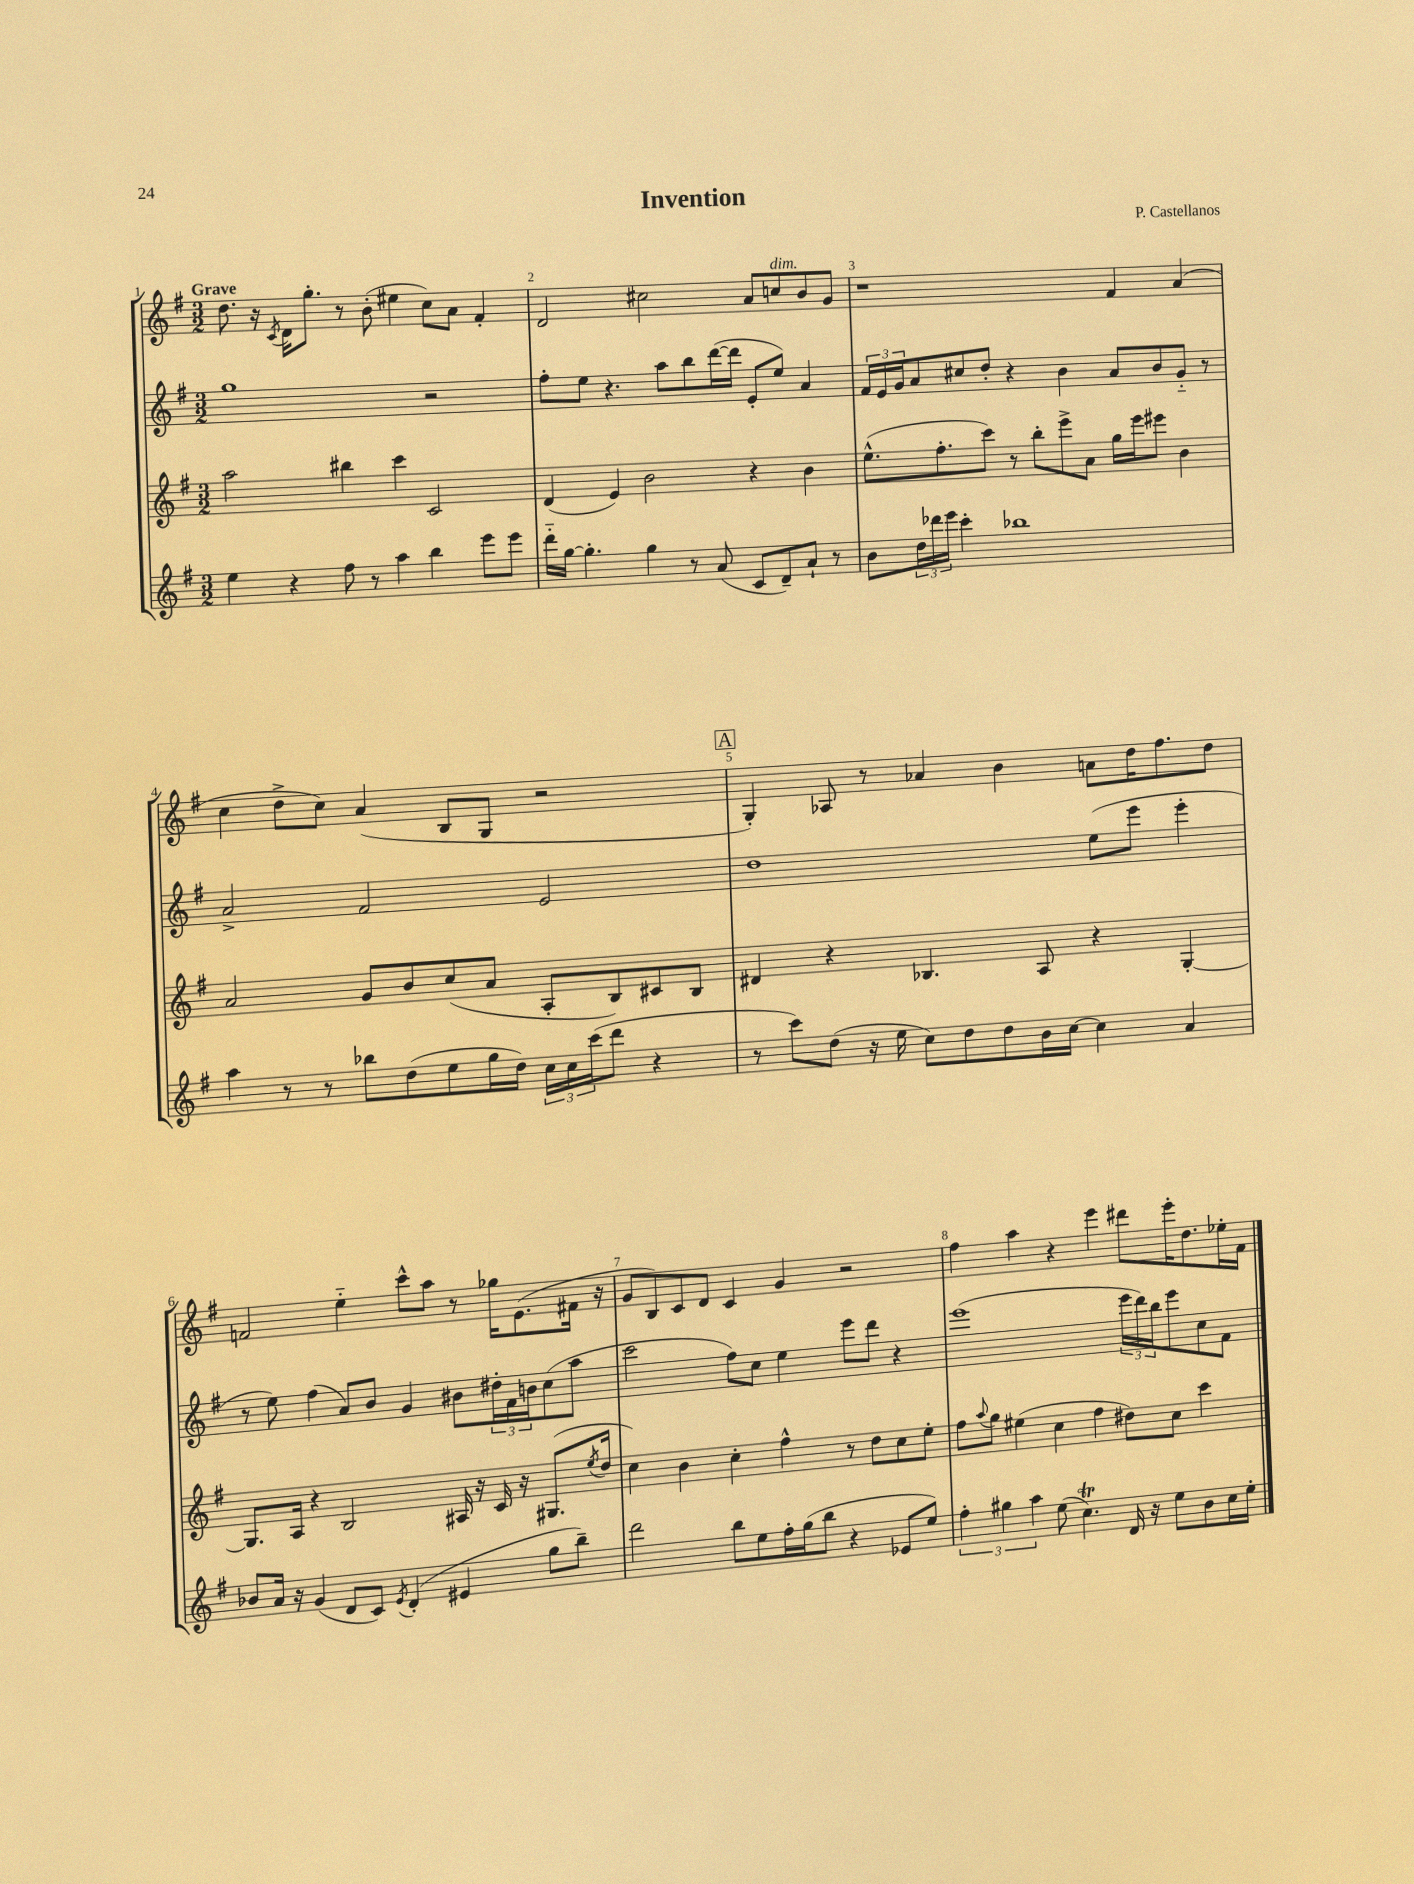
\header { title = "Invention" composer = "P. Castellanos" }
<<
\new StaffGroup <<
\new Staff = "s0" {
    \clef treble \key g \major \numericTimeSignature \time 3/2 \tempo "Grave"
    d''8. r16 \acciaccatura { c'8 } d'16 g''8.-. r8 b'8-.( eis''4 c''8) a'8 fis'4-. |
    d'2 cis''2 a'8 c''8^\markup { \italic "dim." } b'8 g'8 |
    r1 fis'4 a'4( |
    c''4 d''8-> c''8) a'4( b8 g8 r2 |
    \mark \markup { \box "A" } g4-.) aes8 r8 aes'4 b'4 a'8 d''16 fis''8. d''8 |
    f'2 e''4-_ c'''8-^ a''8 r8 ges''16 e'8.( fis'16 r16 |
    g'8 b8) c'8 d'8 c'4 g'4 r2 |
    fis''4 a''4 r4 e'''4 dis'''8 e'''16-. d''8. ees''16-. fis'16 \bar "|." |
}
\new Staff = "s1" {
    \clef treble \key g \major \numericTimeSignature \time 3/2
    g''1 r2 |
    fis''8-. e''8 r4. a''8 b''8 d'''16~( d'''16 e'8-. e''8) a'4 |
    \tuplet 3/2 { fis'16 e'16 g'16 } a'8 cis''8 d''8-. r4 b'4 a'8 b'8 g'8-_ r8 |
    a'2-> fis'2 e'2 |
    \mark \markup { \box "A" } d''1 e''8( e'''8 e'''4-. |
    r8 e''8) fis''4( a'8) b'8 g'4 bis'8 \tuplet 3/2 { dis''16-. fis'16 b'16 } c''8( a''8 |
    c'''2 fis''8) c''8 e''4 e'''8 d'''8 r4 |
    e'''1( \tuplet 3/2 { e'''16 d'''16) b''16 } e'''8 c''8 fis'8 \bar "|." |
}
\new Staff = "s2" {
    \clef treble \key g \major \numericTimeSignature \time 3/2
    a''2 bis''4 c'''4 c'2 |
    d'4( e'4) b'2 r4 b'4 |
    e''8.-^( fis''8.-. c'''8) r8 b''8-. e'''8-> a'8 g''16 e'''16 eis'''8 b'4 |
    a'2 g'8 b'8 c''8( a'8 a8-. b8) cis'8 b8 |
    \mark \markup { \box "A" } dis'4 r4 bes4. a8 r4 g4~-. |
    g8. a16 r4 b2 ais16 r16 c'16 r16 gis8.( \acciaccatura { e''8 } d''16 |
    c''4) b'4 c''4-. fis''4-^ r8 d''8 c''8 e''8-. |
    fis''8 \appoggiatura { a''8 } g''8 eis''4( c''4 fis''4 dis''8) c''8 c'''4 \bar "|." |
}
\new Staff = "s3" {
    \clef treble \key g \major \numericTimeSignature \time 3/2
    e''4 r4 fis''8 r8 a''4 b''4 e'''8 e'''8 |
    d'''16-_ g''16~ g''4.-. g''4 r8 a'8( c'8 d'8--) a'8-! r8 |
    b'8 \tuplet 3/2 { d''16 des'''16 e'''16 } c'''4-. bes''1 |
    a''4 r8 r8 bes''8 d''8( e''8 g''16 d''16) \tuplet 3/2 { c''16 c''16 c'''16( } d'''8 r4 |
    \mark \markup { \box "A" } r8 c'''8) d''8( r16 e''16 c''8) d''8 d''8 b'16 c''16~ c''4 a'4 |
    bes'8 a'16 r16 g'4( d'8 c'8) \acciaccatura { e'8 } d'4-.( eis'4 g''8 b''8--) |
    d'''2 b''8 e''8 fis''16-. g''16( b''8 r4 ees'8 e''8) |
    \tuplet 3/2 { fis''4-. gis''4 a''4 } e''8( c''4.\trill) d'16 r16 e''8 b'8 c''16 e''16-. \bar "|." |
}
>>
>>
\layout { \context { \Score \override BarNumber.break-visibility = ##(#f #t #t) barNumberVisibility = #all-bar-numbers-visible } }
